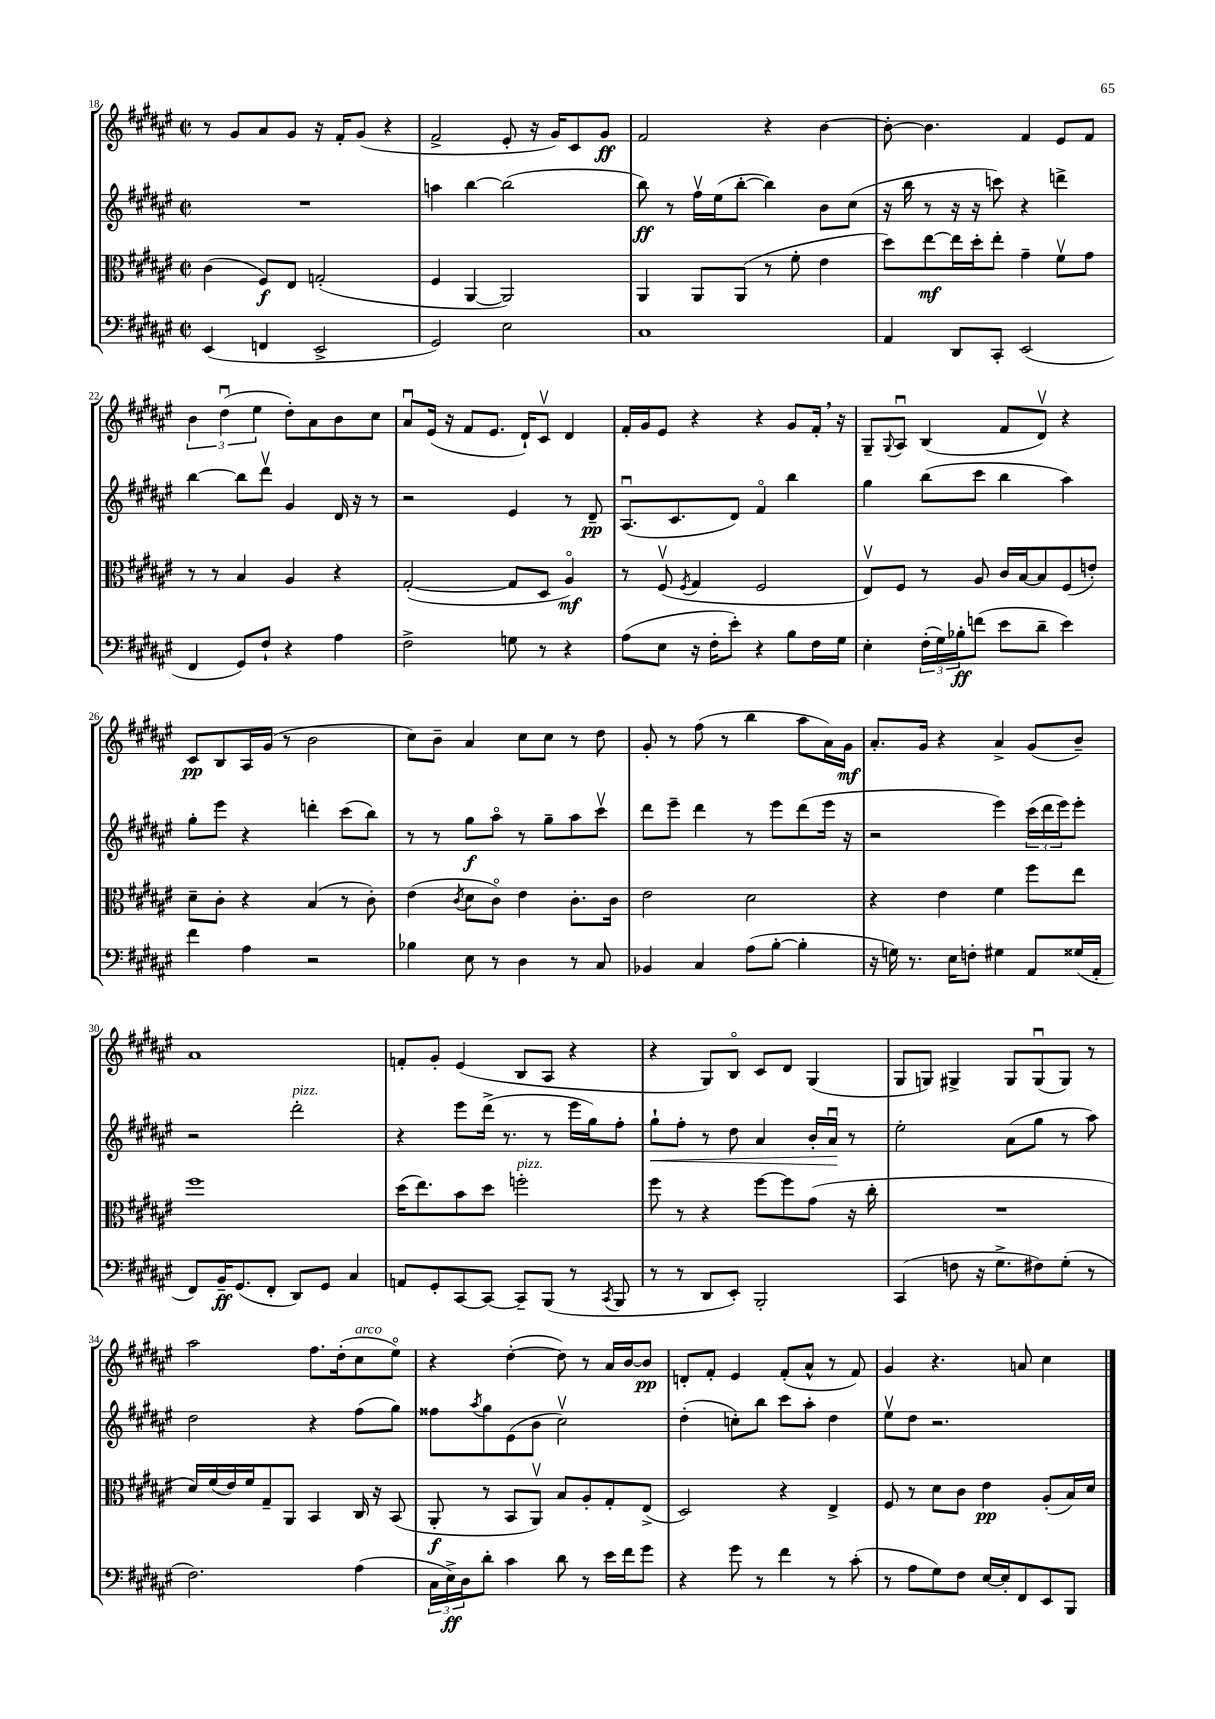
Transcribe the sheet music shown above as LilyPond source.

<<
\new StaffGroup <<
\new Staff = "s0" {
    \clef treble \key fis \major \defaultTimeSignature \time 2/2
    r8 gis'8 ais'8 gis'8 r16 fis'16-. gis'8( r4 |
    fis'2-> eis'8-. r16 gis'16) cis'8 gis'8\ff |
    fis'2 r4 b'4~ |
    b'8~-. b'4. fis'4 eis'8 fis'8 |
    \tuplet 3/2 { b'4 dis''4\downbow( eis''4 } dis''8-.) ais'8 b'8 cis''8 |
    ais'8\downbow eis'16( r16 fis'8 eis'8. dis'16-!) cis'8\upbow dis'4 |
    fis'16-. gis'16 eis'8 r4 r4 gis'8 fis'16-. \breathe r16 |
    gis8-- \appoggiatura { gis8 } ais8\downbow b4( fis'8 dis'8\upbow) r4 |
    cis'8\pp b8 ais16 gis'16( r8 b'2 |
    cis''8) b'8-- ais'4 cis''8 cis''8 r8 dis''8 |
    gis'8-. r8 fis''8( r8 b''4 ais''8 ais'16) gis'16\mf |
    ais'8.-. gis'16 r4 ais'4-> gis'8( b'8--) |
    ais'1 |
    f'8-. gis'8-. eis'4( b8 ais8 r4 |
    r4 gis8) b8\flageolet cis'8 dis'8 gis4( |
    gis8 g8) gis4-> gis8 gis8\downbow( gis8) r8 |
    ais''2 fis''8. dis''16-.( cis''8^\markup { \italic "arco" } eis''8\flageolet) |
    r4 dis''4~-.( dis''8) r8 ais'16 b'16~ b'8\pp |
    d'8-. fis'8-. eis'4 fis'8-.( ais'8-^ r8 fis'8) |
    gis'4 r4. a'8 cis''4 \bar "|." |
}
\new Staff = "s1" {
    \clef treble \key fis \major \defaultTimeSignature \time 2/2
    R1 |
    a''4 b''4~ b''2( |
    b''8\ff) r8 fis''16\upbow eis''16( b''8~-. b''4) b'8 cis''8( |
    r16 b''16 r8 r16 r16 c'''8) r4 d'''4-> |
    b''4~ b''8 dis'''8\upbow gis'4 dis'16 r16 r8 |
    r2 eis'4 r8 dis'8--\pp |
    ais8.\downbow( cis'8. dis'8) fis'4\flageolet b''4 |
    gis''4 b''8( cis'''8 b''4 ais''4) |
    gis''8-. eis'''8 r4 d'''4-. cis'''8( b''8) |
    r8 r8 gis''8\f ais''8\flageolet r8 gis''8-- ais''8 cis'''8\upbow |
    dis'''8 eis'''8-- dis'''4 r8 eis'''8 dis'''8( eis'''16 r16 |
    r2 eis'''4) \tuplet 3/2 { cis'''16( dis'''16 eis'''16) } eis'''8-. |
    r2 dis'''2-.^\markup { \italic "pizz." } |
    r4 eis'''8 dis'''16->( r8. r8 eis'''16 gis''16) fis''8-. |
    gis''8-!\< fis''8-. r8 dis''8 ais'4 b'16-. ais'16\downbow\! r8 |
    eis''2-. ais'8( gis''8 r8 ais''8) |
    dis''2 r4 fis''8( gis''8) |
    fisis''8 \acciaccatura { ais''8 } gis''8 eis'8( b'8 cis''2\upbow) |
    dis''4-.( c''8-.) b''8 cis'''8 ais''8-. dis''4 |
    eis''8\upbow dis''8 r2. \bar "|." |
}
\new Staff = "s2" {
    \clef alto \key fis \major \defaultTimeSignature \time 2/2
    cis'4( fis8\f) eis8 g2-.( |
    fis4 ais,4~ ais,2) |
    ais,4 ais,8 ais,8( r8 fis'8-. eis'4 |
    dis''8) eis''8~\mf eis''16 dis''16-. eis''8-. gis'4-- fis'8\upbow gis'8 |
    r8 r8 b4 ais4 r4 |
    gis2~-.( gis8 dis8 ais4\flageolet\mf) |
    r8 fis8\upbow( \acciaccatura { fis8 } gis4 fis2 |
    eis8\upbow) fis8 r8 ais8 cis'16 b16~ b8 fis8( e'8-.) |
    dis'8-- cis'8-. r4 b4( r8 cis'8-.) |
    eis'4( \acciaccatura { cis'8 } dis'8 cis'8\flageolet) eis'4 cis'8.-. cis'16 |
    eis'2 dis'2 |
    r4 eis'4 fis'4 fis''8 eis''8 |
    fis''1 |
    dis''16( eis''8.) b'8 dis''8 f''2-.^\markup { \italic "pizz." } |
    fis''8 r8 r4 fis''8~ fis''8 gis'8( r16 cis''16-. |
    R1 |
    dis'16) fis'16( eis'16) fis'16 gis8-- ais,8 b,4 cis16 r16 b,8( |
    ais,8-.\f r8 b,8 ais,8\upbow) b8 ais8-. gis8-. eis8->( |
    dis2) r4 eis4-> |
    fis8 r8 dis'8 cis'8 eis'4\pp ais8-.( b16) dis'16 \bar "|." |
}
\new Staff = "s3" {
    \clef bass \key fis \major \defaultTimeSignature \time 2/2
    eis,4( f,4 eis,2-> |
    gis,2) eis2 |
    cis1 |
    ais,4 dis,8 cis,8-. eis,2( |
    fis,4 gis,8) fis8-! r4 ais4 |
    fis2-> g8 r8 r4 |
    ais8( eis8 r16 fis16-. eis'8-.) r4 b8 fis16 gis16 |
    eis4-. \tuplet 3/2 { fis16-.( gis16) bes16-.\ff } f'8( eis'8 dis'8-- eis'4) |
    fis'4 ais4 r2 |
    bes4 eis8 r8 dis4 r8 cis8 |
    bes,4 cis4 ais8( b8~-. b4-. |
    r16 g16) r8. eis16 f8-. gis4 ais,8 gisis16( ais,16-. |
    fis,8) b,16--\ff gis,8.( fis,8-. dis,8) gis,8 cis4 |
    a,8 gis,8-. cis,8~ cis,8~ cis,8-- b,,8( r8 \acciaccatura { cis,8 } b,,8 |
    r8 r8 dis,8 eis,8-.) b,,2-. |
    cis,4( f8 r16 gis8.-> fis8) gis8-.( r8 |
    fis2.) ais4( |
    \tuplet 3/2 { cis16 eis16->\ff) dis16 } dis'8-. cis'4 dis'8 r8 eis'16 fis'16 gis'8 |
    r4 gis'8 r8 fis'4 r8 cis'8-.( |
    r8 ais8 gis8) fis8 eis16~ eis16-. fis,8 eis,8 b,,8 \bar "|." |
}
>>
>>
\layout { \context { \Score currentBarNumber = #18 } }
